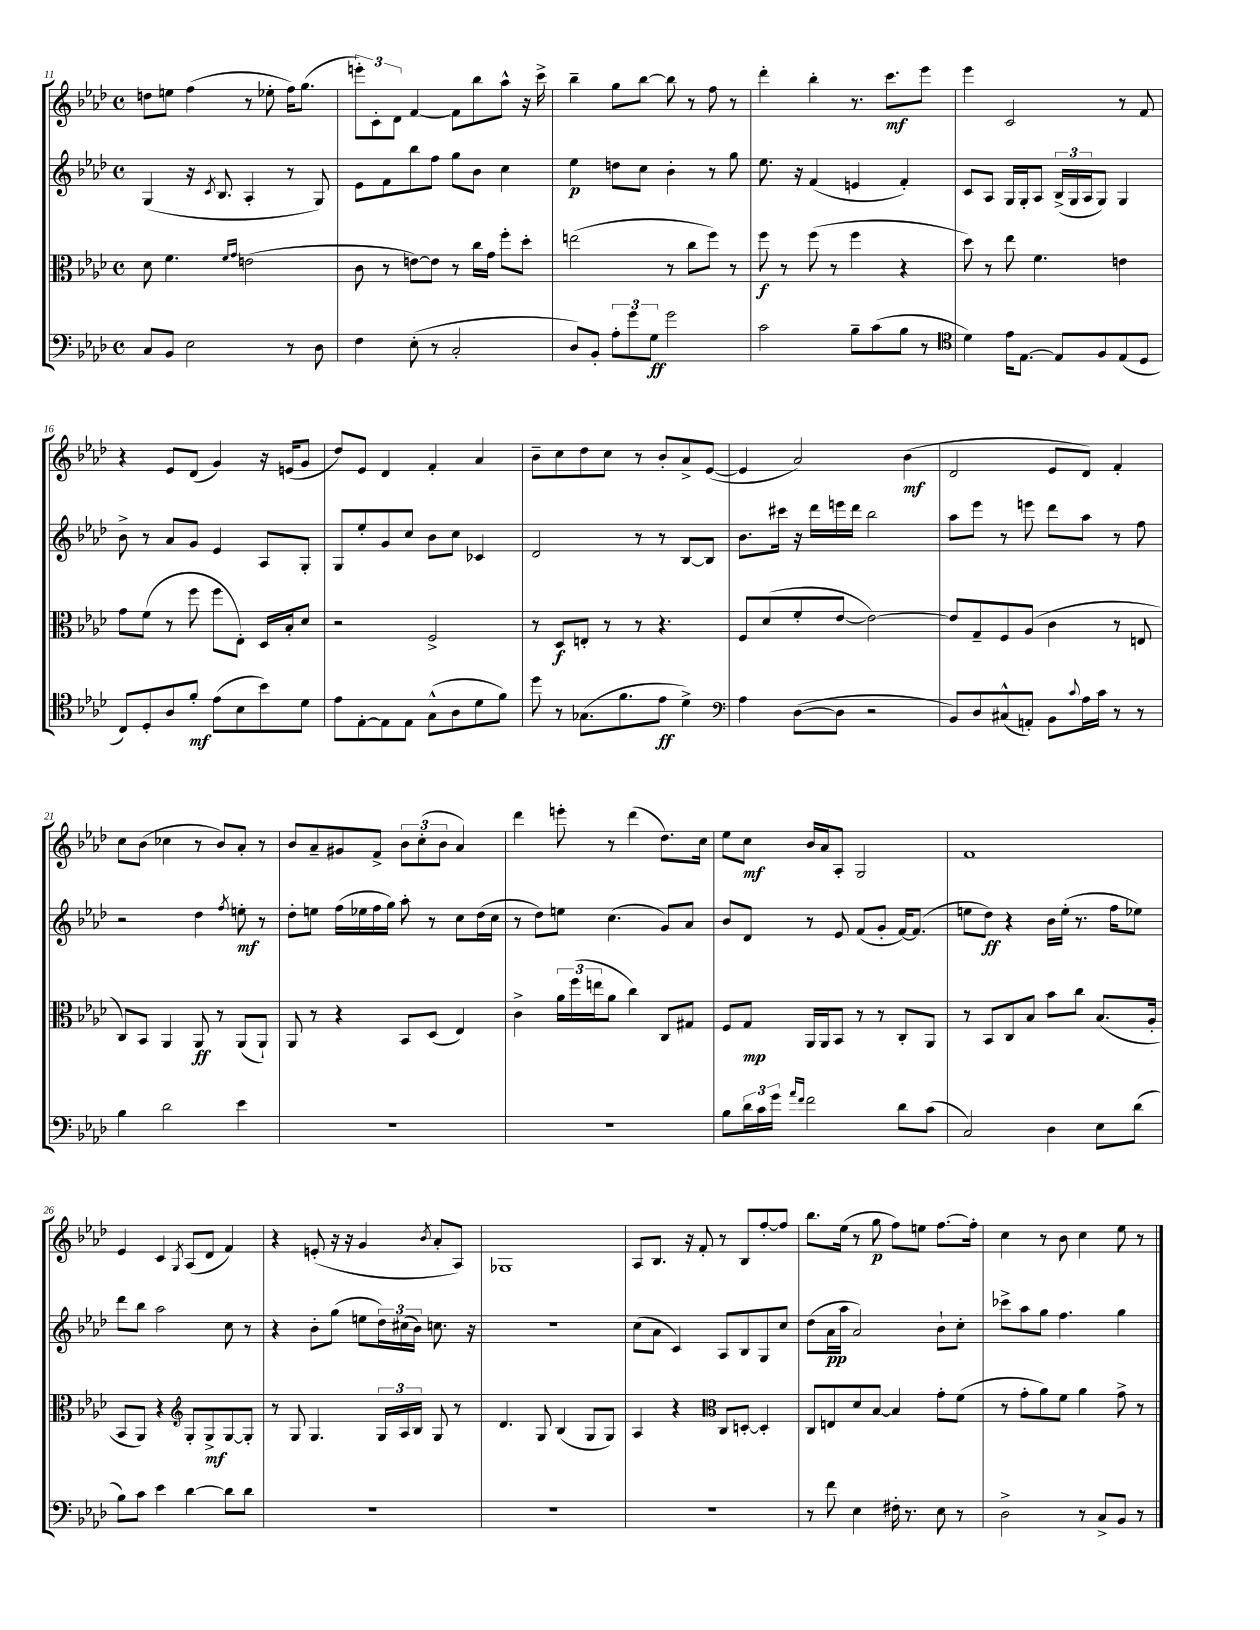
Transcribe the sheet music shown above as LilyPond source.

<<
\new StaffGroup <<
\new Staff = "s0" {
    \clef treble \key aes \major \defaultTimeSignature \time 4/4
    d''8 e''8 f''4( r8 ees''8-. f''16) g''8.( |
    \tuplet 3/2 { e'''8-.) c'8-. des'8 } f'4~ f'8 bes''8 aes''8-^ r16 c'''16-> |
    bes''4-- g''8 bes''8~ bes''8 r8 f''8 r8 |
    des'''4-. bes''4-. r8. c'''8.\mf ees'''8 |
    ees'''4 c'2 r8 f'8 |
    r4 ees'8 des'8( g'4) r16 e'16( g'8 |
    des''8) ees'8 des'4 f'4-. aes'4 |
    bes'8-- c''8 des''8 c''8 r8 bes'8-. aes'8-> ees'8~( |
    ees'4 aes'2) bes'4\mf( |
    des'2 ees'8 des'8) f'4-. |
    c''8 bes'8( ces''4 r8 bes'8) aes'8-. r8 |
    bes'8 aes'8-- gis'8 f'8-> \tuplet 3/2 { bes'8 c''8-.( bes'8 } aes'4) |
    des'''4 e'''8-. r8 des'''4( des''8.) c''16 |
    ees''8 c''8\mf bes'16 aes'16 aes8-. g2 |
    f'1 |
    ees'4 c'4 \acciaccatura { g8 } aes8( des'8 f'4) |
    r4 e'8-.( r16 r16 g'4 \acciaccatura { bes'8 } aes'8-. aes8) |
    ges1 |
    aes8 bes8. r16 f'8-. r8 bes8 f''8~-. f''8 |
    bes''8. ees''16( r8 g''8\p f''8) e''8 f''8.~ f''16-. |
    c''4 r8 bes'8 c''4 ees''8 r8 \bar "|." |
}
\new Staff = "s1" {
    \clef treble \key aes \major \defaultTimeSignature \time 4/4
    g4( r16 \acciaccatura { c'8 } bes8. aes4-. r8 g8) |
    ees'8 f'8 bes''8 f''8 g''8 bes'8 c''4 |
    ees''4\p d''8 c''8 bes'4-. r8 g''8 |
    ees''8. r16 f'4( e'4 f'4-.) |
    c'8 aes8 g16 g16-. aes8 \tuplet 3/2 { bes16->( g16 aes16 } g8) g4 |
    bes'8-> r8 aes'8 g'8 ees'4 aes8 g8-. |
    g8 ees''8-. g'8 c''8 bes'8 c''8 ces'4 |
    des'2 r8 r8 bes8~ bes8 |
    bes'8. cis'''16 r16 des'''16 e'''16 des'''16 bes''2 |
    aes''8 ees'''8 r8 e'''8 des'''8 aes''8 r8 f''8 |
    r2 des''4 \acciaccatura { f''8 } e''8-.\mf r8 |
    des''8-. e''8 f''16( ees''16 f''16 g''16) aes''8-. r8 c''8 des''16( c''16 |
    r8 des''8) e''8 c''4.( g'8) aes'8 |
    bes'8 des'8 r8 ees'8 f'8( g'8-. f'16~) f'8.( |
    e''8 des''8\ff) r4 bes'16 e''16-.( r8. f''16 ees''8) |
    des'''8 bes''8 aes''2 c''8 r8 |
    r4 bes'8-. g''8( e''8 \tuplet 3/2 { des''16) cis''16( bes'16) } c''8. r16 |
    R1 |
    c''8( aes'8 c'4) aes8 bes8 g8 c''8 |
    des''8( aes'16\pp aes''16 aes'2) bes'8-! c''8-. |
    ces'''8-> aes''8 g''8 f''4. g''4 \bar "|." |
}
\new Staff = "s2" {
    \clef alto \key aes \major \defaultTimeSignature \time 4/4
    des'8 f'4. \grace { f'16 g'16 } e'2( |
    c'8 r8 e'8~) e'8 r8 c''16 g'16 f''8-. des''8-. |
    e''2( r8 c''8 f''8) r8 |
    f''8\f r8 f''8( r8 f''4 r4 |
    des''8) r8 ees''8 f'4. e'4 |
    g'8 f'8( r8 f''8 f''8 ees8-.) des16 bes16-. des'8 |
    r2 f2-> |
    r8 des8\f e8-. r8 r8 r4. |
    f8 des'8( f'8-. ees'8~ ees'2~) |
    ees'8 g8-- f8 aes8( c'4 r8 e8 |
    c8) bes,8 aes,4 aes,8\ff r8 aes,8( aes,8-!) |
    aes,8 r8 r4 bes,8 des8( ees4) |
    c'4-> \tuplet 3/2 { aes'16 f''16( e''16 } aes'8 c''4) c8 gis8 |
    f8 g8\mp aes,16 aes,16 bes,8 r8 r8 c8-. aes,8 |
    r8 bes,8 c8 bes8 bes'8 c''8 bes8.( aes16-. |
    bes,8 aes,8) r4 \clef treble g8-. g8->\mf g8~ g8-. |
    r8 g8 g4. \tuplet 3/2 { g16 aes16 bes16 } g8 r8 |
    des'4. g8 bes4( g8 g8) |
    aes4 r4 \clef alto c8 d8~-. d4-. |
    c8 e8 des'8 bes8~ bes4 g'8-. f'8( |
    r8 g'8-. aes'8) f'8 aes'4 g'8-> r8 \bar "|." |
}
\new Staff = "s3" {
    \clef bass \key aes \major \defaultTimeSignature \time 4/4
    c8 bes,8 ees2 r8 des8 |
    f4 ees8-.( r8 c2-. |
    des8) bes,8-. \tuplet 3/2 { aes8-. g'8 g8\ff } g'2 |
    c'2 bes8-- c'8( bes8 r8 |
    \clef tenor des'4) ees'16 ees8.~ ees8 f8 ees8( des8 |
    c8) des8-. aes8 f'8-.\mf ees'8( bes8 bes'8) des'8 |
    ees'8 ees8~-. ees8 ees8 g8-^( aes8 des'8 f'8) |
    des''8 r8 ges8.( f'8. ees'8\ff des'4->) |
    \clef bass aes4 des8~( des8 r2 |
    bes,8) des8 cis8-^( a,8-.) bes,8 \appoggiatura { c'8 } aes16 c'16 r8 r8 |
    bes4 des'2 ees'4 |
    R1 |
    R1 |
    bes8 \tuplet 3/2 { des'16 c'16 g'16 } \grace { aes'16 f'16 } f'2 des'8 c'8( |
    c2) des4 ees8 des'8( |
    bes8) c'8 ees'4 des'4~ des'8 des'8 |
    R1 |
    R1 |
    R1 |
    r8 f'8 ees4 fis16-. r8. ees8 r8 |
    des2-> r8 c8-> bes,8 r8 \bar "|." |
}
>>
>>
\layout { \context { \Score currentBarNumber = #11 } }
